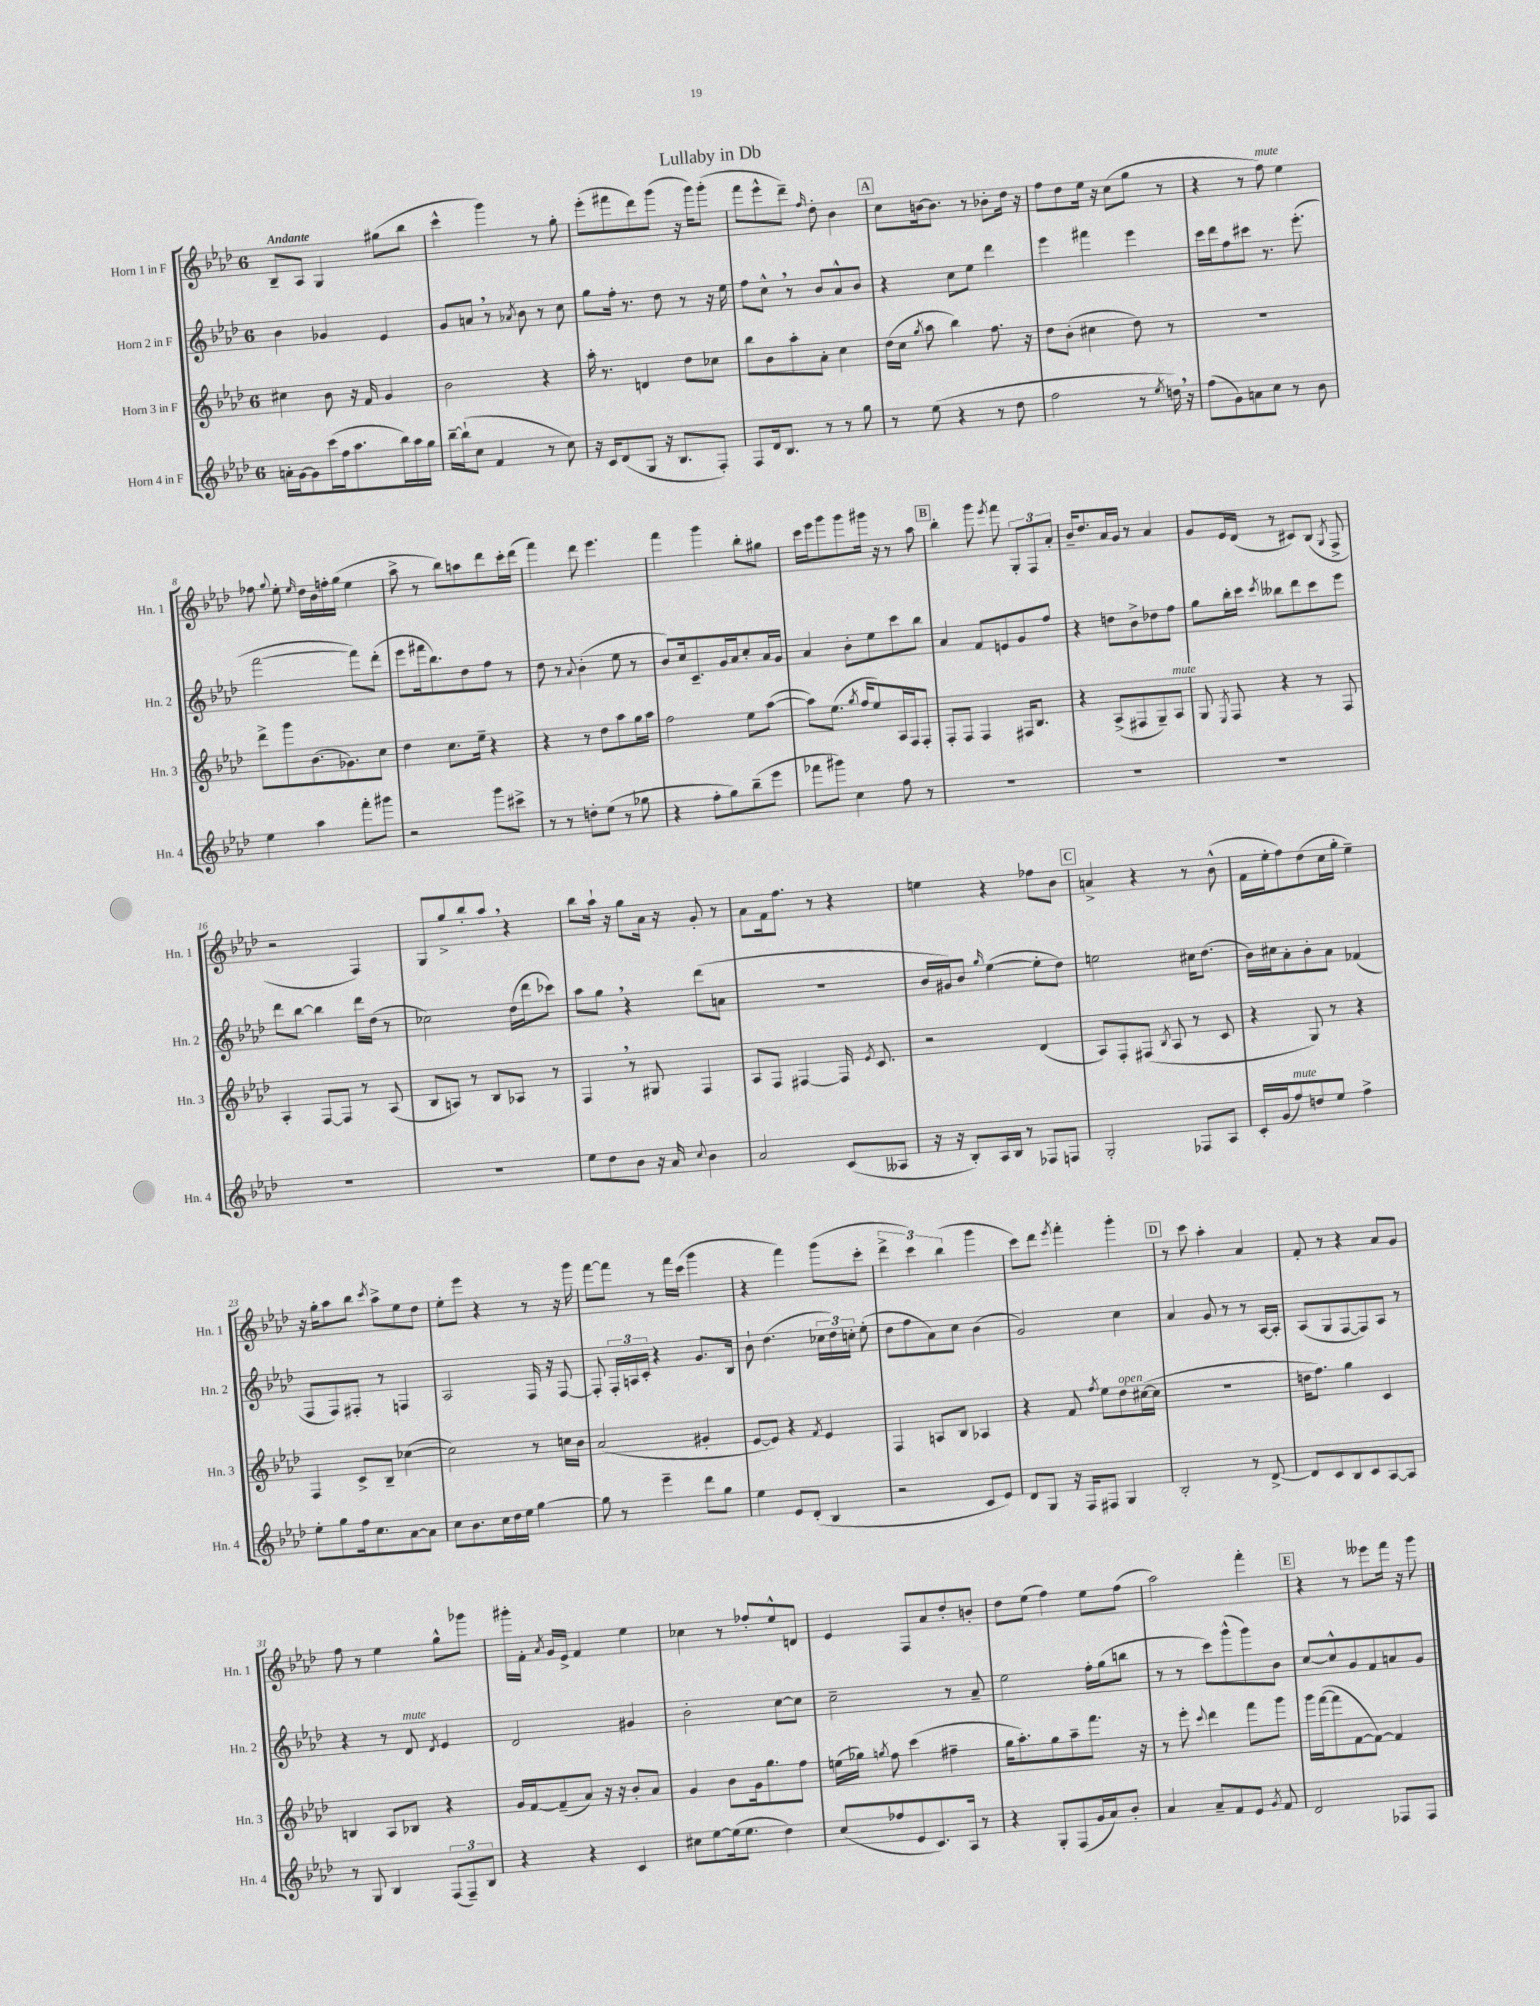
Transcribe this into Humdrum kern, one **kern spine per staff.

**kern	**kern	**kern	**kern
*staff4	*staff3	*staff2	*staff1
*clefG2	*clefG2	*clefG2	*clefG2
*k[b-e-a-d-]	*k[b-e-a-d-]	*k[b-e-a-d-]	*k[b-e-a-d-]
*M6/8	*M6/8	*M6/8	*M6/8
16a'	4cc#	4b-	8B-~
[16g	.	.	.
8g]	.	.	8A-
(16ccc	8b-	4g-	4G
16ff	.	.	.
8.aa-	16r	.	.
.	16f	.	.
.	4g	4e-	(8gg#
16bb-)	.	.	.
16aa-	.	.	8bb-
16gg	.	.	.
=	=	=	=
[16bb-~	2b-	8g	4ccc^^
(16bb-`]	.	.	.
8cc	.	8a	.
4f	.	8r	4ggg)
.	.	8qa-	.
.	.	8b-	.
8r	4r	8r	8r
8cc)	.	8cc	8gg'
=	=	=	=
16r	16aa-'	8gg	(8eee-'
16c	8.r	.	.
(8d-	.	16ff'	8fff#
.	.	8.r	.
8G	4d	.	8ddd-)
16r	.	8dd-	(8ggg
8.B-	.	.	.
.	8dd-	8r	16r
.	.	.	16ggg)
8F')	8cc-	16r	(8ggg'
.	.	16ee-	.
=	=	=	=
8F	8bb-	8ff	8fff
16d-	8b-	8cc^^	8eee-^^
8.B-	.	.	.
.	8aa-'	8r	8ddd-~)
.	.	.	16qqff
8r	8a-'	8b-	8dd-'
8r	4cc	8a-^^	4b-
8gg	.	8b-	.
=	=	=	=
8r	(16dd-	4r	8cc
.	16cc	.	.
.	8qgg	.	.
(8ee-	8aa-	.	[16b
.	.	.	8.b]
4r	4bb-)	8cc	.
.	.	8ee-	8r
8r	8.ff	4ddd-	8b-'
8dd-	.	.	16dd-
.	16r	.	16r
=	=	=	=
2ff	8dd-	4eee-	8ff
.	(8b-'	.	8dd-
.	4cc#	4fff#	16ee-
.	.	.	16r
.	.	.	(8cc
8r	8dd-)	4eee-	8gg
8qee-	.	.	.
16dd)	8r	.	8r
16r	.	.	.
=	=	=	=
(8ff	2.r	16ccc	4r
.	.	16ddd-	.
8g)	.	8ff	.
8a	.	8ccc#	8r
8cc	.	8.r	8ff)
8r	.	.	4ee-
.	.	(8.eee-'	.
8b-	.	.	.
=	=	=	=
4ee-	8ddd-^	[2fff	8ff-
.	.	.	8qqgg
.	8ggg	.	8ee-'
.	.	.	16qqee-
4aa-	(8.b-	.	16dd-
.	.	.	16b-
.	.	.	16ff'
.	8.g-)	.	(16gg
8fff'	.	8fff])	4ee-
8ggg#	8cc	(8ddd-'	.
=	=	=	=
2r	4dd-	8eee-	8aa-^
.	.	16fff#	8r
.	.	8.bb-)	.
.	8.cc	.	8bb-)
.	.	8dd-	8aa
.	16ee-~	.	.
8ggg	4r	8ff	8ddd-
8ccc#^	.	8r	16ccc'
.	.	.	(16ddd-
=	=	=	=
8r	4r	8dd-	4fff)
8r	.	8r	.
.	.	8qqa-	.
8dd'	8r	(4b-'	8ddd-
(8ee-	8dd-	.	4.eee-
8r	8aa-	8ee-	.
8gg-	16gg	8r	.
.	16aa-	.	.
=	=	=	=
4r	2ff	8b-)	4fff
.	.	16cc	.
.	.	8.c~	.
8ff'	.	.	4ggg
8gg)	.	16g	.
.	.	16a-	.
(8bb-~	8ee-	8cc'	8bb-'
8eee-	([8aa-	16a-	8gg#
.	.	16g	.
=	=	=	=
8fff-	8aa-])	4a-	16ccc
.	.	.	16eee-
8ggg#)	(8.ee-	.	8ggg
4cc	.	8b-'	8ggg
.	8qgg	.	.
.	16ff	.	.
.	8ee-)	8ee-	16ggg#
.	.	.	16r
8ff	16A-	8ccc	8r
.	16F	.	.
8r	8F'	8bb-	8aa-
=	=	=	=
2.r	8F'	4a-	4bb-'
.	8F	.	.
.	4F	8f	8ggg
.	.	.	8qeee-
.	.	8e	8fff
.	16F#	8g	12G'
.	8.B-	.	.
.	.	.	12F
.	.	8ff	.
.	.	.	12a-'
=	=	=	=
2.r	4r	4r	16b-~
.	.	.	8.dd-
.	(8A-^	8dd	16a-
.	.	.	16g
.	8F#	8b-^	8r
.	8G~)	8dd-	4a-
.	8A-	8ff	.
=	=	=	=
2.r	8G	8gg	8g
.	8qE-	.	.
.	8F	16bb-'	16e-
.	.	16ccc	(16d-
.	.	8qccc	.
.	4r	8bb--	8r
.	.	8ddd-	8c#)
.	8r	8ccc	(8B-
.	.	.	8qG
.	8F	8eee-	8F^
=	=	=	=
2.r	4A-'	8ddd-	2r
.	.	[8bb-	.
.	[8F	4bb-]	.
.	8F]	.	.
.	8r	16ddd-	4F)
.	.	(16dd-	.
.	(8A-	8r	.
=	=	=	=
2.r	8B-	2cc-)	8G
.	8A)	.	8gg^
.	8r	.	8bb-'
.	8B-	.	8aa-
.	8A-	(16dd-	4r
.	.	16ddd-	.
.	8r	8ccc-)	.
=	=	=	=
8ee-	4F	8aa-	8bb-
8dd-	.	8gg	16aa-`
.	.	.	16r
8b-	8r	4r	8gg
16r	8G#	.	16a-
16a-	.	.	16r
8qqcc	.	.	.
4b-	4F	(8ddd-	8g'
.	.	8a	8r
=	=	=	=
2a-	8A-	2.r	8a-
.	8F	.	16f
.	.	.	8.ff
.	[4F#	.	.
.	.	.	8r
(8c	16F#]	.	4r
.	8qe-	.	.
.	8.c	.	.
8A--	.	.	.
=	=	=	=
16r	2r	16b-	4ee
16r	.	16g#)	.
8B-')	.	8b-	.
.	.	16qqgg	.
16A-	.	([4ee-	4r
16B-	.	.	.
8r	.	.	.
8F-	(4d-	8ee-']	8ff-
8F	.	8dd-)	8b-
=	=	=	=
2G'	8A-)	2ee	4a^
.	8F'	.	.
.	(8F#	.	4r
.	8qB-	.	.
.	8A-	.	.
8F-	8r	16cc#	8r
.	.	(8.dd-	.
8A-	8c	.	(8b-^^
=	=	=	=
16c'	4r	16b-)	16f
(16g	.	16cc#	16ee-'
8ff)	.	8a-'	8ff)
8dd	8G)	8b-'	(8dd-
8ee-	8r	8a-	16cc
.	.	.	16gg'
4ff^	4r	(4f-	4ee-~)
=	=	=	=
8ee-'	4F	8F	16r
.	.	.	16gg'
8gg	.	8F)	8aa-
16ff	8c^	8F#'	8bb-
8.cc	.	.	.
.	.	.	8qccc
.	8B-~	8r	8aa-^
[8a-	([4cc-	4F	8ee-
8a-]	.	.	8dd-
=	=	=	=
8cc	2cc-])	2A-	8ee-'
8.b-	.	.	8eee-
.	.	.	4r
16cc	.	.	.
16dd-	.	.	.
16ee-	.	.	.
[4gg	8r	16F	8r
.	.	16r	.
.	16cc	[8F	16r
.	16b-	.	16ggg
=	=	=	=
8gg]	(2a-	8F']	[8fff
8r	.	24F'	8fff]
.	.	24A	.
.	.	24c'	.
4eee-~	.	4r	8r
.	.	.	16fff
.	.	.	(16ccc
8ddd-	4g#'	8.g	4ggg
8gg	.	.	.
.	.	16B-	.
=	=	=	=
4ee-	[8e-	8b-`	4r
.	8e-])	(4.dd-	.
8e-	4r	.	4fff)
(8d-'	.	.	.
.	8qf	.	.
4B-	4e-	24cc-	(8ggg
.	.	24dd-)	.
.	.	24cc'	.
.	.	(8ee-'	8ccc'
=	=	=	=
2r	4F	8dd-	6ddd-^
.	.	8ff	.
.	.	.	6ccc)
.	8A	8a-)	.
.	.	.	(6bb-
.	8B-	8cc	.
8c	4A-	(4b-	4ggg
8e-)	.	.	.
=	=	=	=
8d-	4r	2g)	8ccc)
8G	.	.	8ddd-
.	.	.	8qeee-
16r	8f	.	4fff'
16F	.	.	.
.	8qff	.	.
8F#	8ee-	.	.
4G	8dd-	4cc	4ggg'
.	([16cc#	.	.
.	16cc#]	.	.
=	=	=	=
2B-'	2.r	4a-	8r
.	.	.	8ccc
.	.	8g	4aa-'
.	.	8r	.
8r	.	8r	4a-
[8d-^	.	[16A-	.
.	.	16A-']	.
=	=	=	=
8d-]	16dd	(8A-	8f'
.	8.ff)	.	.
8c	.	8G	8r
8B-	4gg	[8F	4r
8c	.	8F])	.
[8A-	4c	8A-	8a-
8A-]	.	8r	8g
=	=	=	=
8r	4B	4r	8ff
8G	.	.	8r
4B-	8A-	8r	4ee-
.	8B-	8d-	.
.	.	8qd-	.
(12F	4r	4e-	8gg^^
12F~)	.	.	.
.	.	.	8ggg-
12B-	.	.	.
=	=	=	=
4r	16g	2d-	16ggg#'
.	[16f	.	16f'
.	.	.	8qa-
.	(8f~]	.	16g
.	.	.	16e-^
4r	8a-)	.	4f
.	16r	.	.
.	16r	.	.
4c	8b-'	4g#	4ee-
.	8a-	.	.
=	=	=	=
8cc#	4g	2b-'	4cc-
[8ee-	.	.	.
(16ee-]	8b-	.	8r
8.ee-	.	.	.
.	16g	.	8ff-'
.	8.gg	.	.
4dd-)	.	[8cc	8ee-^^
.	8ff	8cc]	8d
=	=	=	=
(8cc	(16ee	2cc~	4e-
.	16gg-)	.	.
.	8qgg	.	.
8ff-	8ff	.	.
8e-	(4ccc	.	8F
8.c)	.	.	8a-
.	4ff#~	8r	8dd-'
16A-	.	.	.
8r	.	8a-~	8b'
=	=	=	=
4r	16gg	2ee-	8dd-
.	8.aa-')	.	.
.	.	.	(8ee-
8G'	8gg	.	4ff)
(8F	8aa-~	.	.
16g	8.fff	16ff'	8ee-
16a-)	.	(16gg	.
8b-'	.	8bb	(8ff
.	16r	.	.
=	=	=	=
4a-	8r	8r	2aa-)
.	8eee-'	8r	.
.	8qqccc	.	.
8a-~	4ddd-	8ccc)	.
8f	.	(8ggg^^	.
8e-	8fff	8ggg)	4fff'
8qg	.	.	.
8f	8ggg	8b-	.
=	=	=	=
2d-	16ggg	[8cc	4r
.	([16fff	.	.
.	8fff]	8cc^^]	.
.	[8f	8g	8r
.	8f_)	8f	8eee--
8F-	4f]	8a	16fff
.	.	.	16r
8F-	.	8g	8ggg
==	==	==	==
*-	*-	*-	*-
